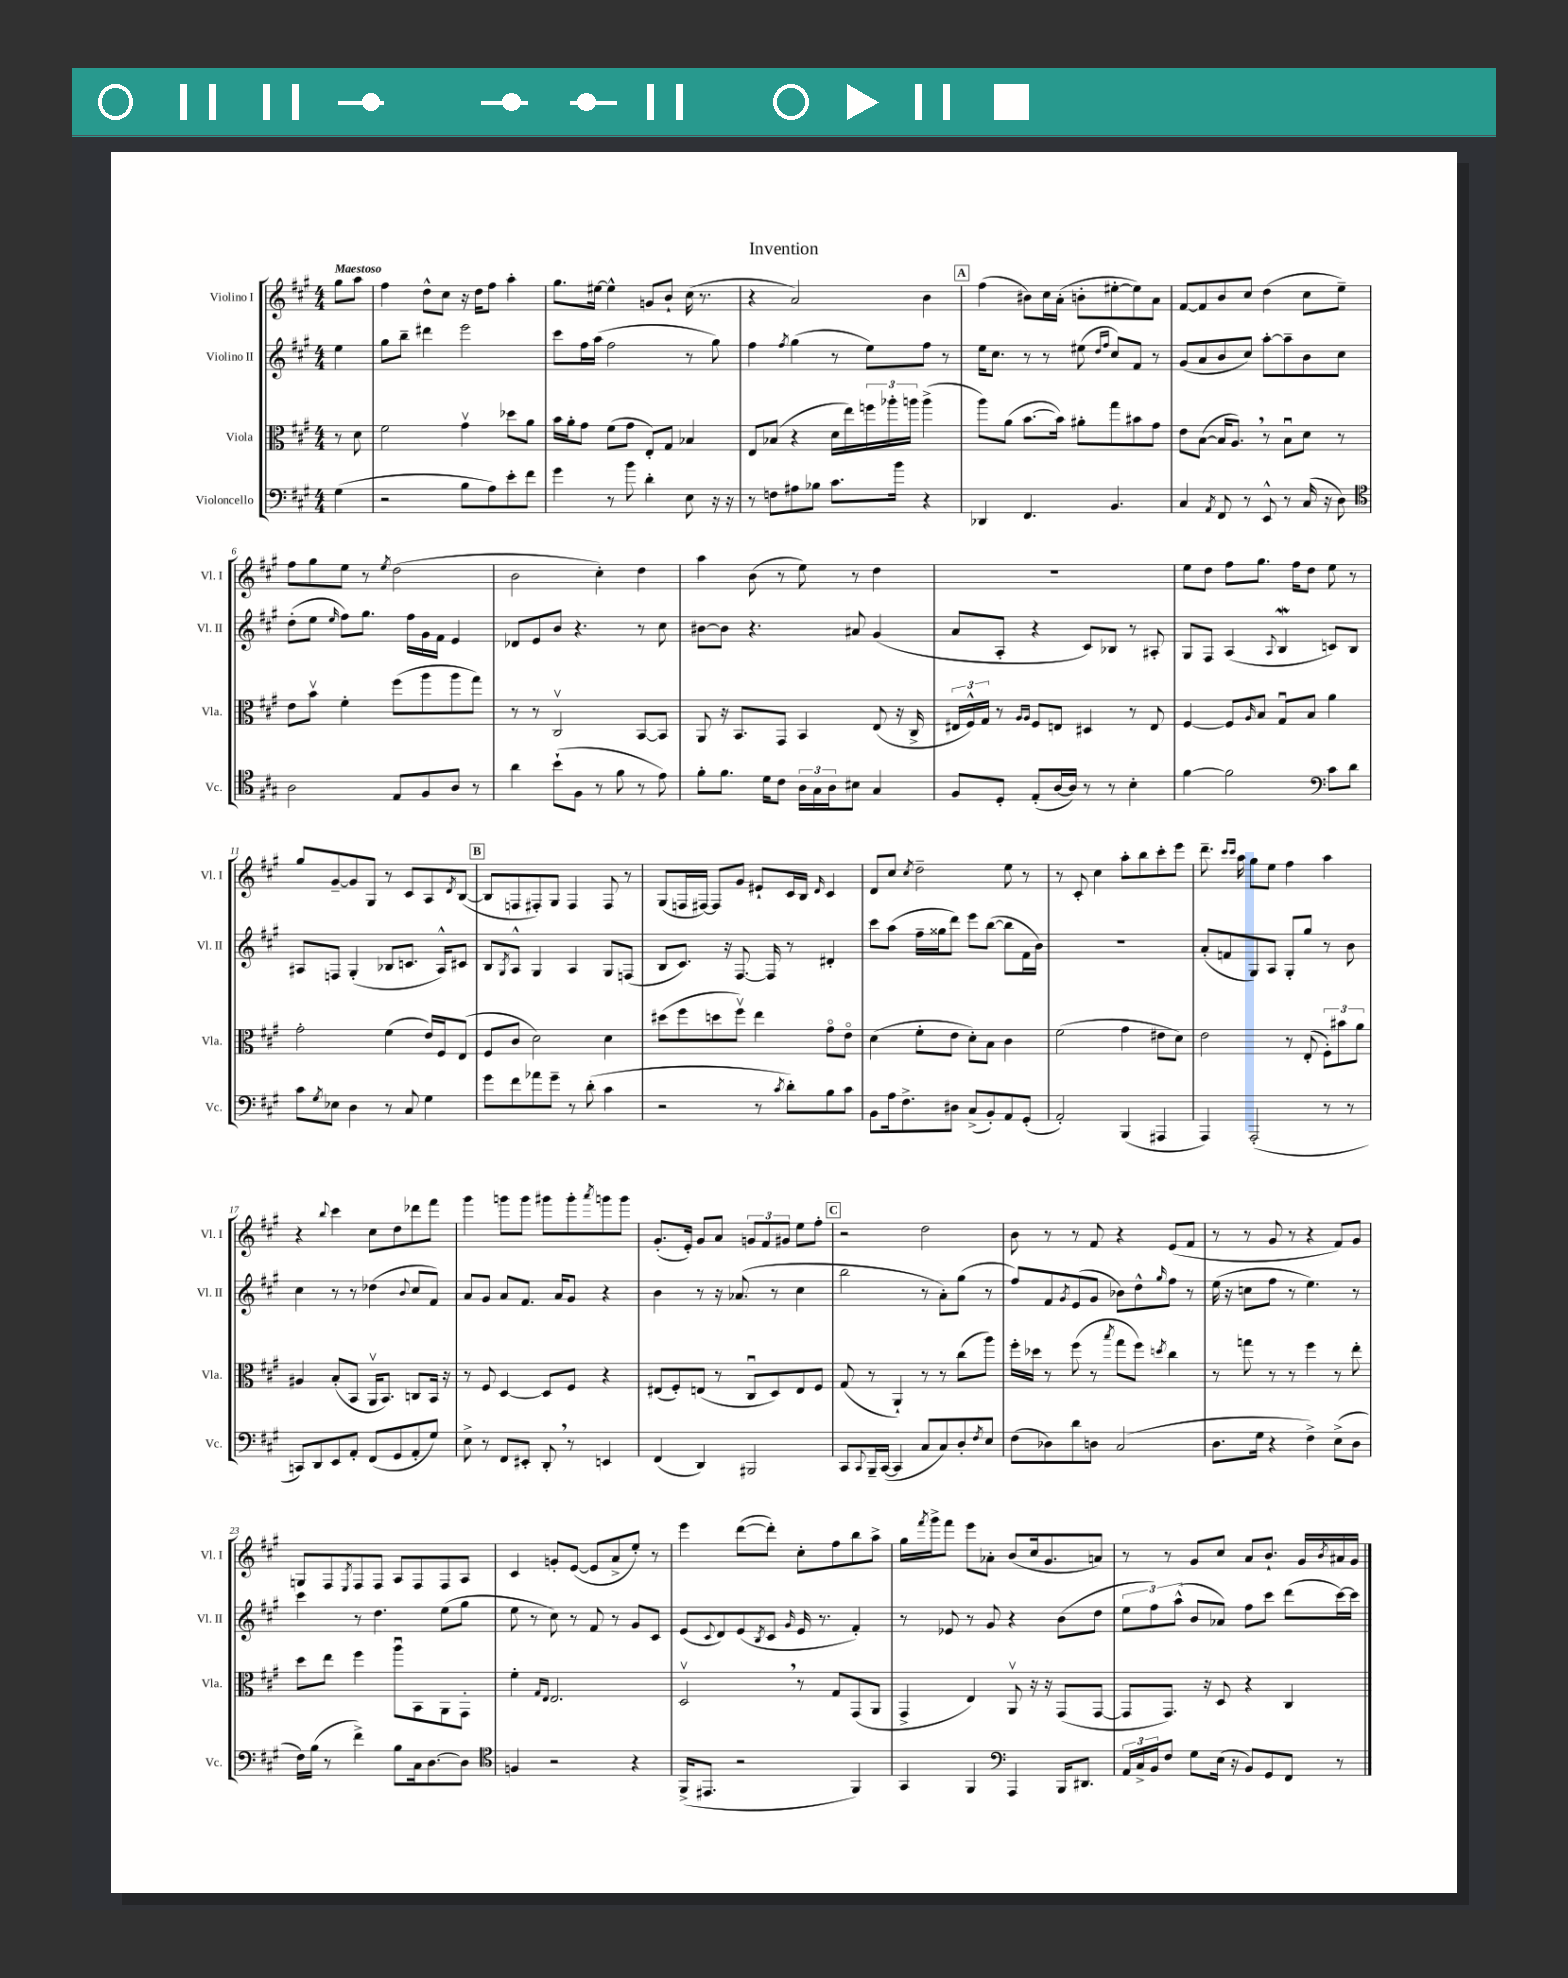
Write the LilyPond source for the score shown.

\header { title = "Invention" }
<<
\new StaffGroup <<
\new Staff = "s0" \with { instrumentName = "Violino I" shortInstrumentName = "Vl. I" } {
    \clef treble \key a \major \numericTimeSignature \time 4/4 \partial 4 \tempo "Maestoso"
    gis''8 a''8 |
    fis''4 d''8-^ cis''8 r16 d''16 fis''8 a''4-. |
    gis''8. eis''16~ eis''4-^ g'8 b'8-! cis''16( r8. |
    r4 a'2) b'4 |
    \mark \markup { \box "A" } fis''4( bis'8) cis''16 a'16-.( b'8-. eis''8~-. eis''8) a'8 |
    fis'8~ fis'8 b'8 cis''8 d''4( cis''8 e''8--) |
    fis''8 gis''8 e''8 r8 \acciaccatura { e''8 } d''2( |
    b'2 cis''4-.) d''4 |
    a''4 b'8( r8 e''8) r8 d''4 |
    R1 |
    e''8 d''8 fis''8 gis''8. fis''16 d''8 e''8 r8 |
    gis''8 gis'8~-- gis'8 gis8 r8 cis'8 a8 \acciaccatura { d'8 } b8~( |
    \mark \markup { \box "B" } b8 f8 fis8-.) gis8 fis4 fis8 r8 |
    gis8( f16 fis16~) fis8 gis'8 eis'8-! cis'16 b16 \grace { d'16 } cis'4 |
    d'8 cis''8 \acciaccatura { cis''8 } d''2-- e''8 r8 |
    r8 cis'8-. cis''4 a''8-. b''8 cis'''8-. e'''8 |
    d'''8.-- \grace { cis'''16 cis'''16 } a''16 gis''8 e''8 fis''4 a''4 |
    r4 \appoggiatura { b''8 } cis'''4 cis''8 d''8 des'''8 fis'''8 |
    gis'''4 g'''8 g'''8 gis'''8 gis'''8-. \acciaccatura { a'''8 } g'''8 g'''8 |
    gis'8.-.( e'16-.) gis'8 a'8 \tuplet 3/2 { g'8 fis'8 gis'8 } e''8 fis''8-. |
    \mark \markup { \box "C" } r2 d''2 |
    b'8 r8 r8 fis'8 r4 e'8( fis'8 |
    r8 r8 gis'8 r8 r4 fis'8) gis'8 |
    g8 fis8 \acciaccatura { e8 } fis8 fis8 a8 fis8 fis8 a8 |
    cis'4 g'8-. e'8~( e'8 a'8-> e''8-.) r8 |
    e'''4 d'''8~( d'''8-.) cis''8-. fis''8 b''8 a''8-> |
    gis''16 \acciaccatura { fis'''8 } gis'''16-> fis'''8 e'''8 aes'8-. b'8( cis''16 gis'8. a'8) |
    r8 r8 gis'8 cis''8 a'8 b'8.-! gis'16 \acciaccatura { b'8 } ais'16 gis'16 \bar "|." |
}
\new Staff = "s1" \with { instrumentName = "Violino II" shortInstrumentName = "Vl. II" } {
    \clef treble \key a \major \numericTimeSignature \time 4/4 \partial 4
    e''4 |
    gis''8 b''8-- dis'''4 e'''2 |
    cis'''8 fis''16 a''16( fis''2 r8 gis''8) |
    fis''4 \acciaccatura { fis''8 } gis''4( r8 e''8) fis''8 r8 |
    \mark \markup { \box "A" } e''16 cis''8. r8 r8 eis''8( \grace { d''16 fis''16 } cis''8) fis'8 r8 |
    gis'8( a'8 b'8 cis''8) a''8~-. a''8-- b'8 cis''8 |
    d''8-.( e''8 \grace { e''16 } fis''8) gis''8. fis''16 gis'16 fis'16 e'4 |
    des'8 e'8 b'8 r4. r8 cis''8 |
    bis'8~ bis'8 r4. ais'8 gis'4( |
    a'8 a8-. r4 cis'8) bes8 r8 ais8-. |
    gis8 fis8 a4( \appoggiatura { a8 } b4\mordent c'8) b8 |
    ais8 f8 gis4-.( bes8 c'8. ais16-^) cis'8 |
    \mark \markup { \box "B" } b8 \acciaccatura { gis8 } a8-^ gis4 a4 gis8 f8( |
    b8 cis'8.) r16 fis8.~ fis16 r8 dis'4-. |
    cis'''8 a''8( fis''16-- gisis''16 d'''8) e'''8 b''8~( b''8 fis'16 b'16) |
    R1 |
    a'8-.( f'8 gis8) a8 gis8-. gis''8 r8 b'8 |
    cis''4 r8 r8 des''4( \appoggiatura { b'8 } cis''8 fis'8) |
    a'8 gis'8 a'8 fis'8. a'16 gis'8 r4 |
    b'4 r8 r16 aes'8.( r8 cis''4 |
    \mark \markup { \box "C" } b''2 r8 a'8-.) gis''8( r8 |
    fis''8) fis'8 \acciaccatura { gis'8 } e'8( gis'8 bes'8) d''8-^ \grace { gis''16 } fis''8 r8 |
    e''16( r16 c''8 fis''8 r8 e''4.) r8 |
    cis'''4 r8 d''4. e''8( gis''8 |
    e''8 r8 cis''8) r8 fis'8 r8 gis'8 cis'8 |
    e'8( \appoggiatura { cis'8 } d'8) e'8( \acciaccatura { b8 } cis'8 \grace { gis'16 } e'16 r8. fis'4-.) |
    r8 ees'8 r8 gis'8 r4 b'8( d''8 |
    \tuplet 3/2 { e''8 fis''8) a''8-^( } b'8 aes'8) fis''8 cis'''8 d'''8( cis'''16~) cis'''16 \bar "|." |
}
\new Staff = "s2" \with { instrumentName = "Viola" shortInstrumentName = "Vla." } {
    \clef alto \key a \major \numericTimeSignature \time 4/4 \partial 4
    r8 d'8 |
    fis'2 gis'4\upbow des''8 a'8 |
    b'16 a'16-. gis'8 fis'8( gis'8 e8-.) gis8 bes4 |
    e8 bes8( r4 d'16 e''16) \tuplet 3/2 { f''16 aes''16-. a''16 } a''4->( |
    \mark \markup { \box "A" } a''8) a'8( b'8.~ b'16) ais'8-. gis''8 bis'8 gis'8 |
    e'8 b8~( b16 a8.) \breathe r8 b8\downbow d'8 r8 |
    e'8 b'8\upbow fis'4-. fis''8( a''8 a''8 gis''8) |
    r8 r8 cis2\upbow b,8~ b,8 |
    a,8 r16 b,8. gis,8 b,4 e8( r16 cis16-> |
    \tuplet 3/2 { eis16 fis16-^) gis16 } r8 \grace { a16 a16 } fis8 e8 dis4 r8 e8 |
    fis4~ fis8 \grace { a16 } b8 gis8\downbow b8 a'4 |
    gis'2-. fis'4( e'16) fis16 e8( |
    \mark \markup { \box "B" } fis8 cis'8 d'2) d'4 |
    dis''8( fis''8 d''8 fis''8\upbow) e''4 gis'8\flageolet e'8\flageolet |
    d'4( fis'8-. e'8 d'8-.) b8 cis'4 |
    fis'2( gis'4 eis'8 d'8) |
    e'2 r8 e8-.( \tuplet 3/2 { fis8-.) bis'8 a'8 } |
    ais4 b8-.( b,8 a,16\upbow b,8.) c8 b,16 r16 |
    r8 fis8 d4~ d8 fis8 r4 |
    eis8( fis8-.) e8( r8 cis8\downbow d8) e8 fis8 |
    \mark \markup { \box "C" } gis8( r8 a,4-!) r8 r8 cis''8( a''8) |
    fis''16-. des''16 r8 fis''8( r8 \acciaccatura { b''8 } gis''8 fis''8) \acciaccatura { d''8 } cis''4 |
    r8 g''8 r8 r8 fis''4 r8 e''8-. |
    d''8 e''8 fis''4 a''8\downbow b,8 a,8 gis,8-. |
    fis'4-. \grace { gis16 e16 } e2. |
    d2\upbow \breathe r8 gis8 gis,8( a,8 |
    gis,4-> e4) a,8\upbow r16 r16 gis,8( gis,8~ |
    gis,8 gis,8.) r16 d8 r4 cis4 \bar "|." |
}
\new Staff = "s3" \with { instrumentName = "Violoncello" shortInstrumentName = "Vc." } {
    \clef bass \key a \major \numericTimeSignature \time 4/4 \partial 4
    gis4( |
    r2 b8 a8) e'8-. fis'8 |
    gis'4 r8 b'8 d'4-. e8 r16 r16 |
    r8 f8 ais8 bes8 cis'8. b'16 r4 |
    \mark \markup { \box "A" } des,4 fis,4. b,4. |
    cis4 \acciaccatura { a,8 } fis,8 r8 e,8-^ r8 cis16( r16 d8) |
    \clef tenor a2 e8 fis8 a8 r8 |
    a'4 b'8-!( fis8 r8 fis'8 r8 e'8) |
    fis'8-. fis'8. d'16 cis'8 \tuplet 3/2 { a16 gis16 a16 } bis8 gis4 |
    fis8 d8-. e8-.( a16~ a16) r8 r8 b4-. |
    fis'4~ fis'2 \clef bass cis'8 d'8 |
    cis'8 \acciaccatura { gis8 } ees8 d4 r8 cis8 gis4 |
    \mark \markup { \box "B" } gis'8 fis'8 aes'8 gis'8-- r8 d'8-.( cis'4 |
    r2 r8 \acciaccatura { cis'8 } d'8-.) b8 cis'8 |
    b,8 a16 fis8.-> dis8 cis8->( b,8-.) a,8 gis,8-.( |
    a,2-.) b,,4( ais,,4 |
    a,,4) a,,2-.( r8 r8 |
    c,8) d,8 e,8 a,8-. fis,8( gis,8 a,8-. gis8) |
    e8-> r8 fis,8 eis,8-. d,8-. \breathe r8 e,4 |
    fis,4( d,4) bis,,2 |
    \mark \markup { \box "C" } cis,8 \appoggiatura { cis,8 } b,,16-- cis,16~( cis,4 cis8 cis8) d8-. \acciaccatura { fis8 } e8 |
    fis8( des8) d'8 d8 cis2( |
    d8. gis16 r4 fis4->) e8->( d8 |
    fis16) b16( r8 fis'4->) b8 cis16 d8.~ d8 |
    \clef tenor f4 r2 r4 |
    fis,16->( eis,8. r2 fis,4) |
    gis,4 fis,4 \clef bass a,,4 b,,16 dis,8. |
    \tuplet 3/2 { a,16 cis16-> b,16 } fis8 gis8 e16( r16 b,8) gis,8 fis,8 r8 \bar "|." |
}
>>
>>
